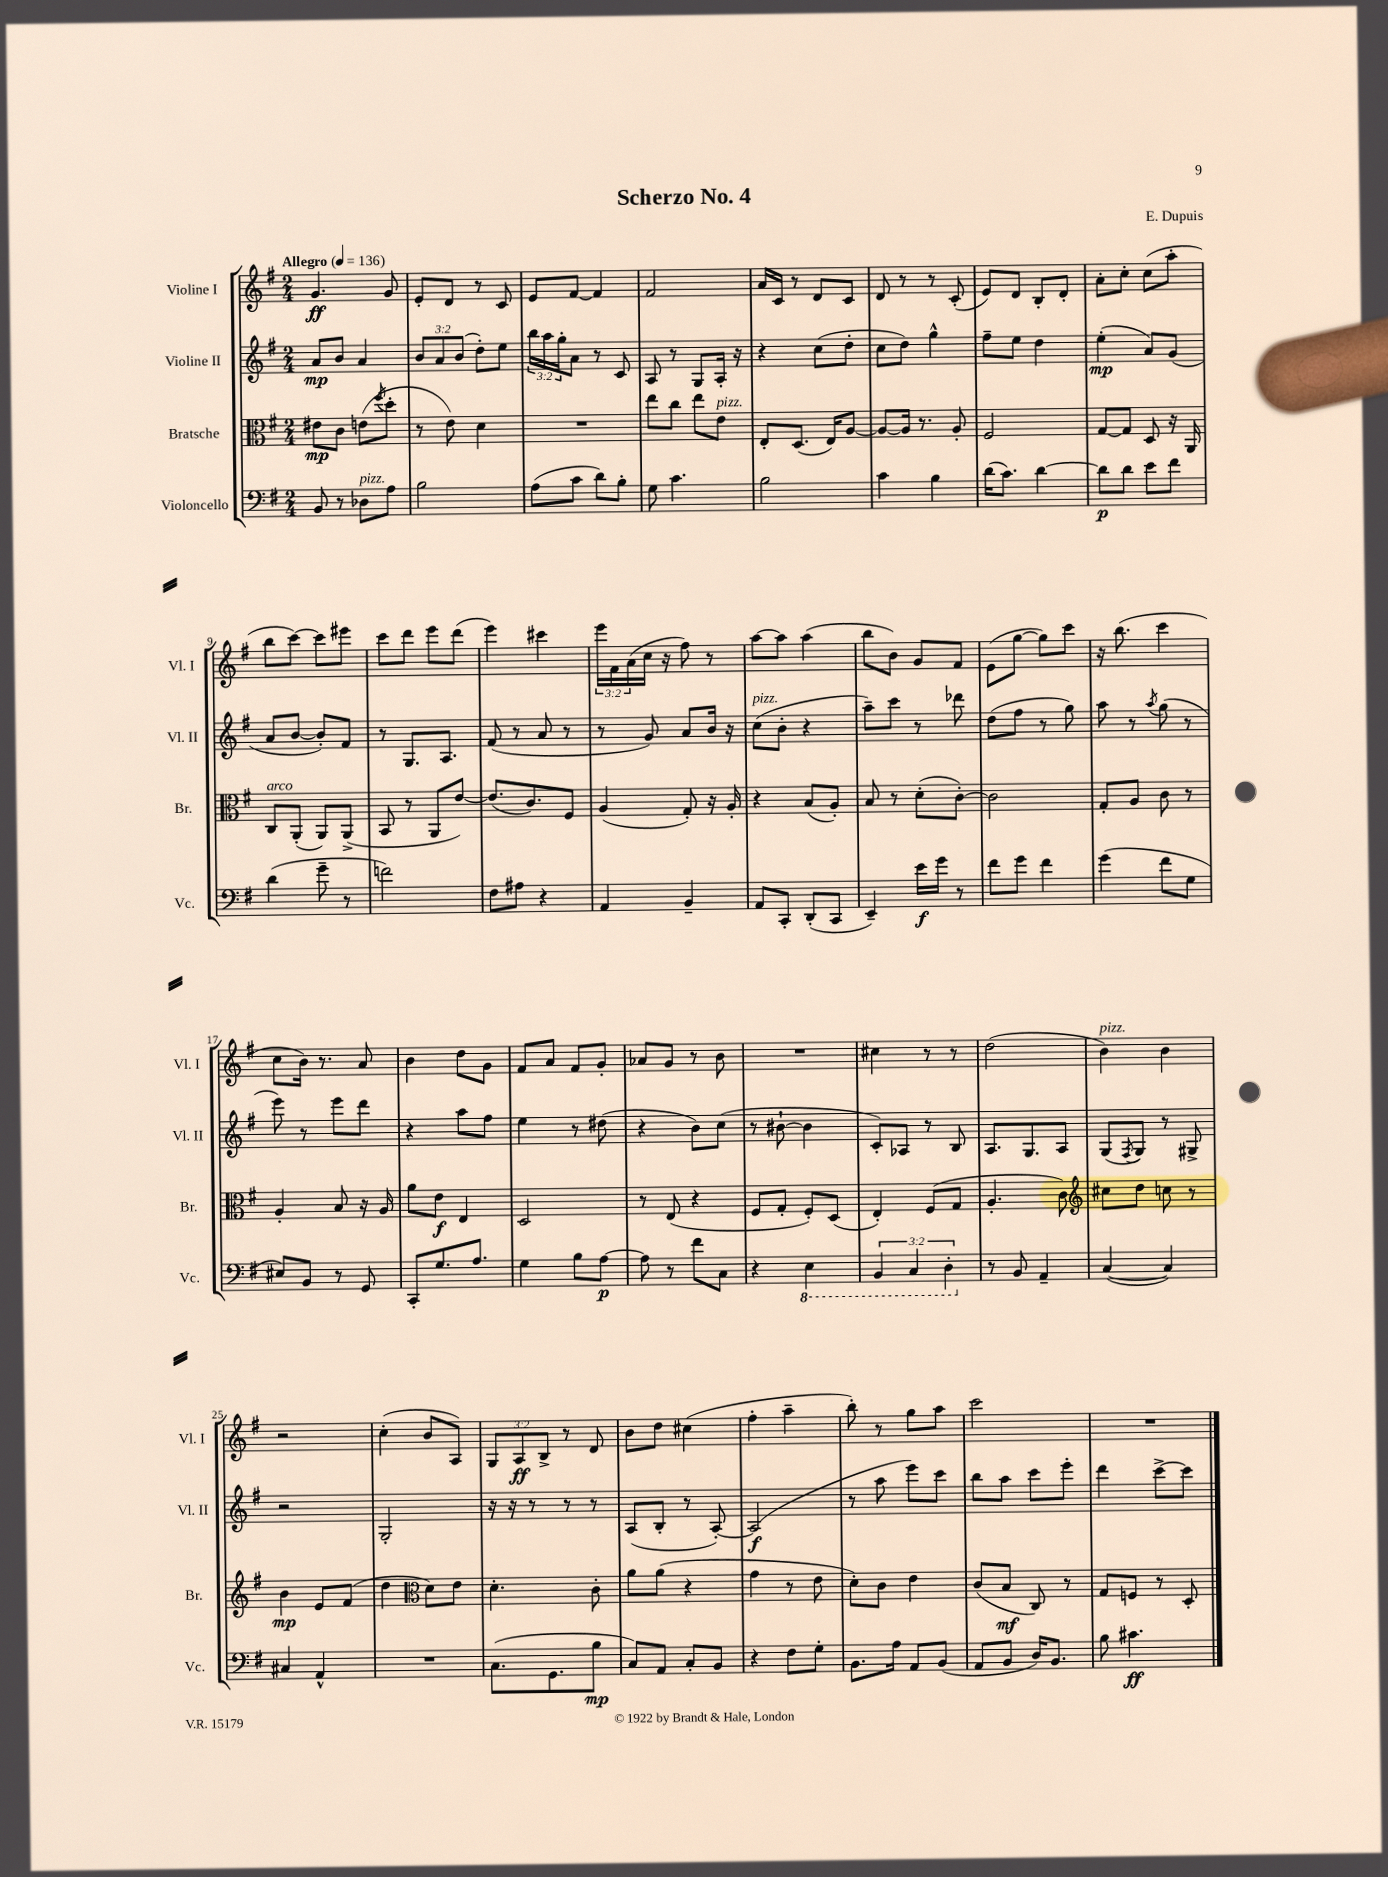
\header { title = "Scherzo No. 4" composer = "E. Dupuis" }
<<
\new StaffGroup <<
\new Staff = "s0" \with { instrumentName = "Violine I" shortInstrumentName = "Vl. I" } {
    \clef treble \key g \major \numericTimeSignature \time 2/4 \override Staff.TupletNumber.text = #tuplet-number::calc-fraction-text \tempo "Allegro" 4 = 136
    g'4.\ff g'8 |
    e'8-. d'8 r8 c'8 |
    e'8 fis'8~ fis'4 |
    fis'2 |
    a'16 c'16 r8 d'8 c'8 |
    d'8 r8 r8 c'8-.( |
    e'8) d'8 b8-. d'8-. |
    a'8-. c''8-. c''8( a''8-. |
    b''8 c'''8~) c'''8 eis'''8 |
    c'''8 d'''8 e'''8 d'''8( |
    e'''4) cis'''4 |
    \tuplet 3/2 { e'''16 fis'16 a'16( } c''16 r16 fis''8) r8 |
    a''8~ a''8 a''4( |
    b''8 b'8) g'8 fis'8 |
    e'8( g''8~ g''8) c'''8 |
    r16 b''8.( c'''4 |
    c''8 b'16) r8. a'8 |
    b'4 d''8 g'8 |
    fis'8 a'8 fis'8 g'8-. |
    aes'8 g'8 r8 b'8 |
    R2 |
    cis''4 r8 r8 |
    d''2( |
    b'4^\markup { \italic "pizz." }) b'4 |
    r2 |
    c''4-.( b'8 a8) |
    \tuplet 3/2 { g8 a8\ff b8-> } r8 d'8 |
    b'8 d''8 cis''4( |
    fis''4-. a''4-- |
    b''8-.) r8 g''8 a''8 |
    c'''2 |
    R2 \bar "|." |
}
\new Staff = "s1" \with { instrumentName = "Violine II" shortInstrumentName = "Vl. II" } {
    \clef treble \key g \major \numericTimeSignature \time 2/4 \override Staff.TupletNumber.text = #tuplet-number::calc-fraction-text
    a'8\mp b'8 a'4 |
    \tuplet 3/2 { b'8 a'8 b'8( } d''8-.) e''8 |
    \tuplet 3/2 { b''16 a''16 g''16-. } a'8 r8 c'8 |
    a8 r8 g8 a16-. r16 |
    r4 c''8( d''8-. |
    c''8 d''8) g''4-^ |
    fis''8-- e''8 d''4 |
    e''4-.\mp( a'8) g'8( |
    a'8 b'8~ b'8-.) fis'8 |
    r8 g8. a8. |
    fis'8( r8 a'8 r8 |
    r8 g'8) a'8 b'16 r16 |
    c''8^\markup { \italic "pizz." }( b'8-. r4 |
    a''8--) c'''8 r8 des'''8 |
    d''8( fis''8 r8 g''8) |
    a''8 r8 \acciaccatura { a''8 } g''8( r8 |
    e'''8) r8 e'''8 d'''8 |
    r4 a''8 fis''8 |
    e''4 r8 dis''8( |
    r4 b'8) c''8( |
    r8 bis'8~-! bis'4 |
    c'8-.) aes8 r8 b8 |
    a8. g8. a8 |
    g8( \acciaccatura { fis8 } g8) r8 gis8-> |
    r2 |
    g2-. |
    r16 r16 r8 r8 r8 |
    a8( b8-. r8 a8~-.) |
    a2\f( |
    r8 a''8 e'''8) c'''8 |
    b''8 a''8 c'''8 e'''8-. |
    d'''4 c'''8~-> c'''8 \bar "|." |
}
\new Staff = "s2" \with { instrumentName = "Bratsche" shortInstrumentName = "Br." } {
    \clef alto \key g \major \numericTimeSignature \time 2/4
    eis'8\mp c'8 e'8( \acciaccatura { fis''8 } d''8-. |
    r8 e'8) d'4 |
    R2 |
    e''8 c''8 e''8 e'8^\markup { \italic "pizz." } |
    e8-. d8.( e16) a8~ |
    a8~ a16 r8. a8-. |
    fis2 |
    g8~ g8 d8 r16 a,16 |
    c8^\markup { \italic "arco" } a,8-.( a,8) a,8->( |
    b,8 r8 a,8 e'8~) |
    e'8.( c'8.) fis8 |
    a4( g8-.) r16 a16-. |
    r4 b8( a8-.) |
    b8 r8 d'8-.( c'8~-.) |
    c'2 |
    g8-. a8 c'8 r8 |
    a4-. b8 r16 a16 |
    a'8 e'8\f e4 |
    d2 |
    r8 e8( r4 |
    fis8 g8-. fis8-.) d8( |
    e4-.) fis8( g8 |
    a4.-. c'8) |
    \clef treble cis''8 d''8 c''8 r8 |
    b'4\mp e'8 fis'8( |
    d''4 \clef alto d'8) e'8 |
    d'4.-. c'8-. |
    a'8 a'8( r4 |
    g'4 r8 e'8 |
    d'8-.) c'8 e'4 |
    c'8( b8\mf c8) r8 |
    g8 f8 r8 d8-. \bar "|." |
}
\new Staff = "s3" \with { instrumentName = "Violoncello" shortInstrumentName = "Vc." } {
    \clef bass \key g \major \numericTimeSignature \time 2/4 \override Staff.TupletNumber.text = #tuplet-number::calc-fraction-text
    b,8 r8 des8^\markup { \italic "pizz." } a8 |
    b2 |
    a8( c'8 d'8) b8-. |
    g8 c'4. |
    b2 |
    c'4 b4 |
    d'16( c'8.) d'4~ |
    d'8\p d'8 e'8 fis'8 |
    d'4( g'8-- r8 |
    f'2) |
    fis8 ais8 r4 |
    a,4 b,4-- |
    a,8 c,8-. d,8-.( c,8 |
    e,4--) e'16\f g'16 r8 |
    fis'8 g'8 fis'4 |
    g'4( fis'8 g8 |
    eis8) b,8 r8 g,8 |
    c,8-. g8. a8. |
    g4 b8 a8~\p |
    a8 r8 fis'8 c8 |
    r4 \ottava #-1 e,4 |
    \tuplet 3/2 { b,,4 c,4 d,4-. \ottava #0 } |
    r8 b,8 a,4-- |
    c4~( c4) |
    cis4 a,4-^ |
    R2 |
    c8.( g,8. b8\mp |
    c8) a,8 c8-. b,8 |
    r4 fis8 g8-. |
    b,8. a16 a,8 b,8( |
    a,8 b,8 d16) b,8. |
    b8 cis'4.\ff \bar "|." |
}
>>
>>
